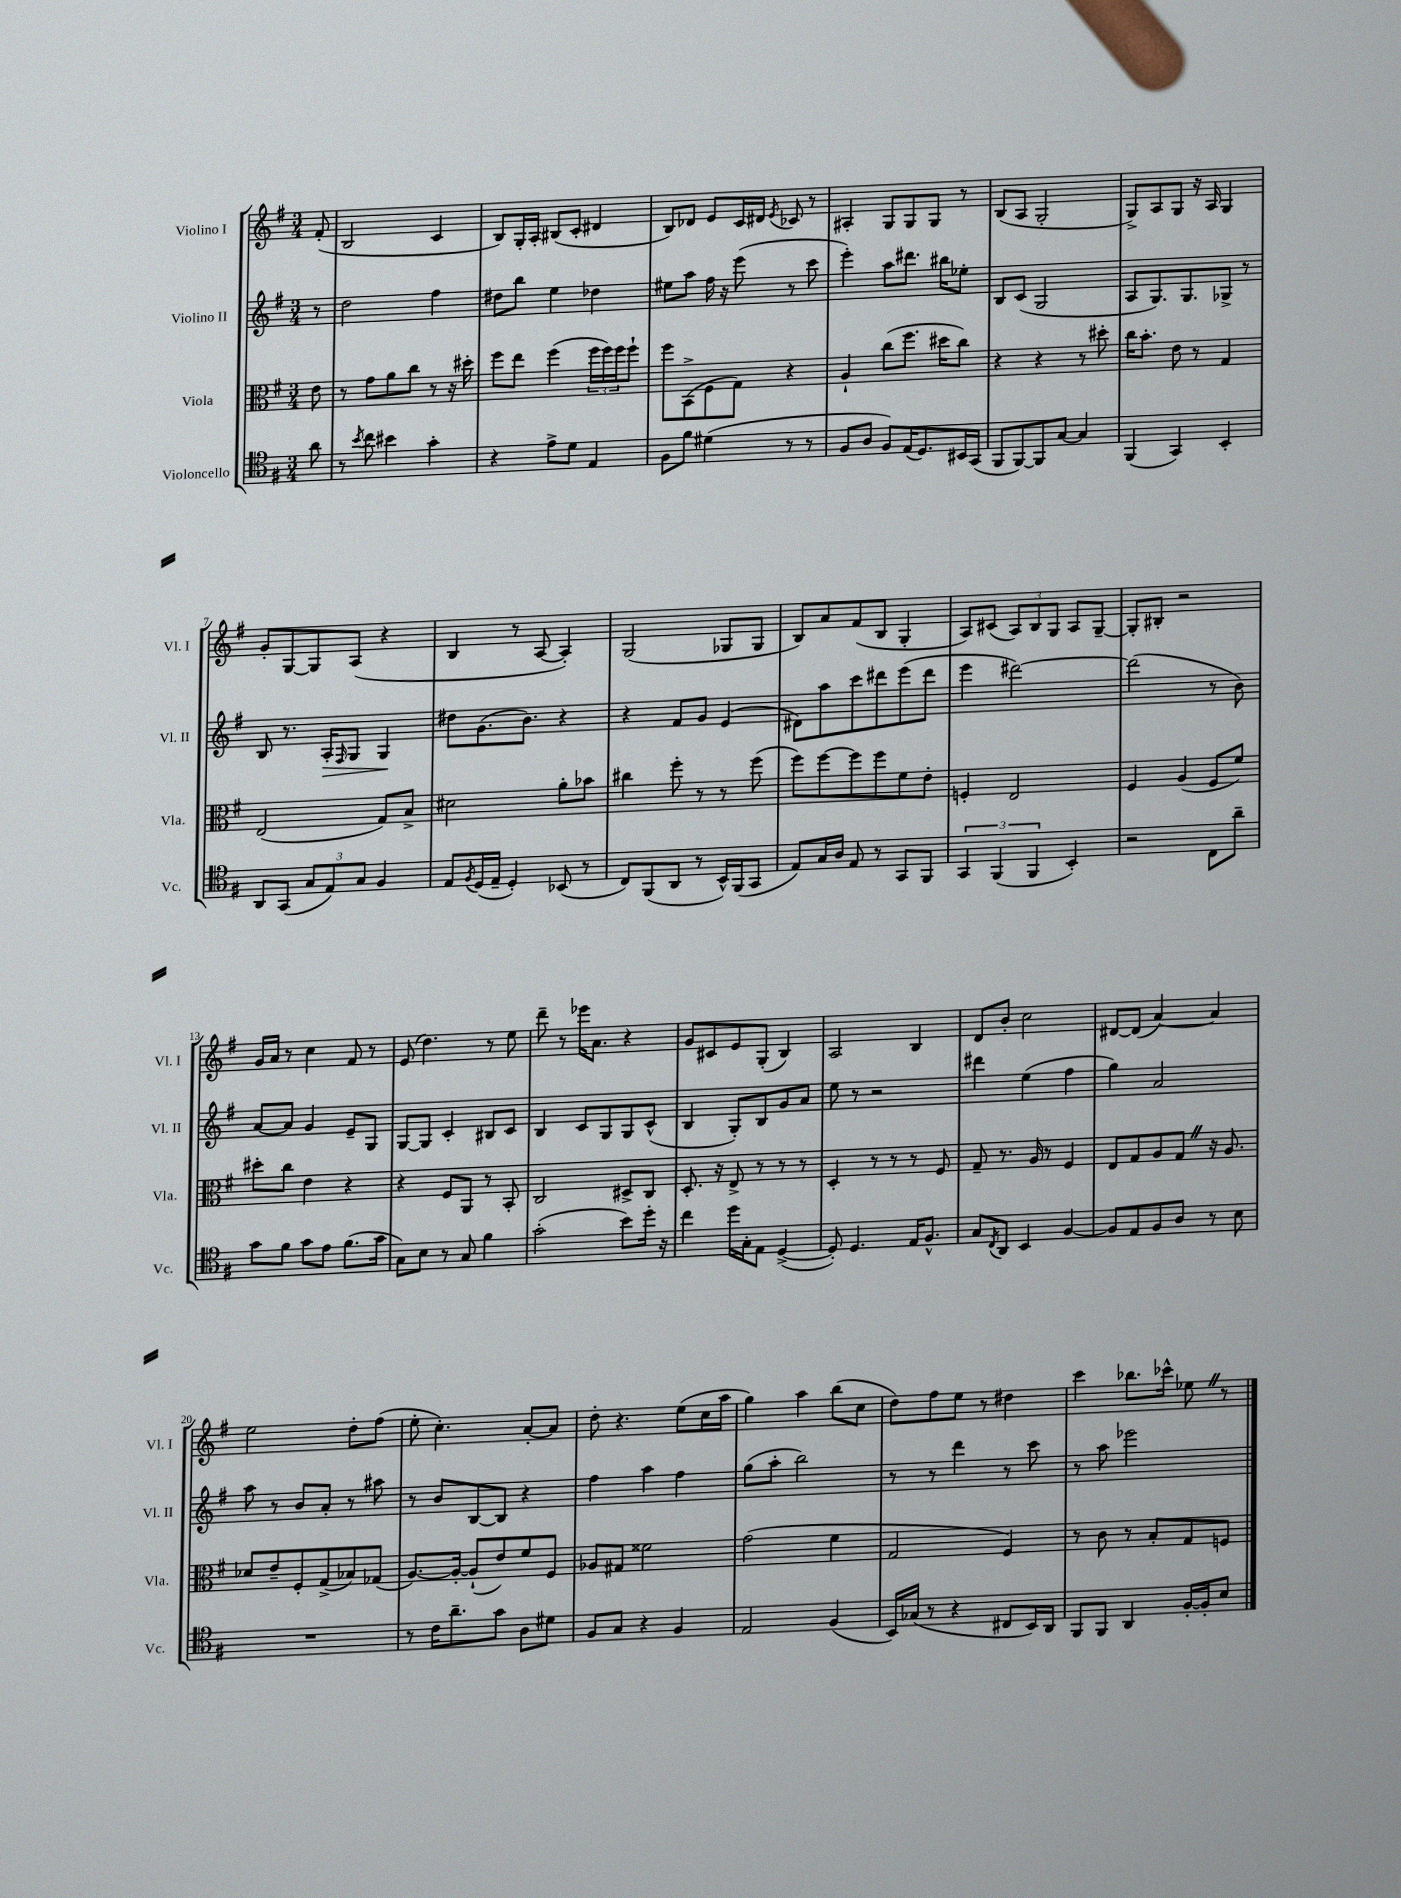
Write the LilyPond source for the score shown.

<<
\new StaffGroup <<
\new Staff = "s0" \with { instrumentName = "Violino I" shortInstrumentName = "Vl. I" } {
    \clef treble \key g \major \numericTimeSignature \time 3/4 \partial 8
    fis'8-.( |
    b2 c'4 |
    b8) g16-. a16-. bis8( c'8-. dis'4 |
    b8) des'8 e'8 c'16 dis'16 \acciaccatura { e'8 } ces'8 r8 |
    ais4-. g8 g8 g8 r8 |
    b8( a8 g2-. |
    g8->) a8 g8 r16 a16 g4 |
    g'8-. g8~ g8 a8( r4 |
    b4 r8 a8~ a4-.) |
    g2( ges8 ges8 |
    b8) a'8 fis'8( b8 g4-. |
    a8) cis'8( \tuplet 3/2 { a8) b8 g8 } a8 g8~-- |
    g8-. bis8-. r2 |
    g'16 a'16 r8 c''4 fis'8 r8 |
    e'8( d''4.) r8 e''8 |
    d'''8-- r8 ees'''16 a'8. r4 |
    g'8 cis'8 e'8 g8-.( b4) |
    a2 b4 |
    d'8 b'8-. c''2 |
    dis'8~ dis'8( a'4~) a'4 |
    e''2 d''8-. fis''8( |
    e''8-. c''4.-.) a'8~-. a'8 |
    d''8-. r4. e''8( c''16 a''16 |
    g''4) a''4 b''8( c''8 |
    d''8) fis''8 e''8 r8 dis''4 |
    c'''4 bes''8. ces'''16-^ ees''8 \once \override BreathingSign.text = \markup { \musicglyph "scripts.caesura.straight" } \breathe r8 \bar "|." |
}
\new Staff = "s1" \with { instrumentName = "Violino II" shortInstrumentName = "Vl. II" } {
    \clef treble \key g \major \numericTimeSignature \time 3/4 \partial 8
    r8 |
    d''2 fis''4 |
    dis''8 b''8 e''4 des''4 |
    eis''8 a''8 fis''16 r16 e'''8( r8 c'''8 |
    e'''4-.) a''8 dis'''8. bis''16 ees''8-. |
    b8 c'8( g2 |
    a8 g8.) g8. ges8-> r8 |
    b8 r8. a16-.\> \grace { fis16 } g8 g4\! |
    dis''8 g'8.( b'8.) r4 |
    r4 fis'8 g'8 e'4( |
    dis'8) a''8 c'''8 dis'''8 e'''8( dis'''8 |
    e'''4 dis'''2~) |
    dis'''2( r8 b'8) |
    a'8~ a'8 g'4 e'8-- g8 |
    g8~ g8 c'4-. bis8 c'8 |
    b4 c'8 g8 g8 c'8-^( |
    b4 g8-.) b8 g'8 a'8 |
    e''8 r8 r2 |
    dis'''4 e''4( fis''4 |
    g''4) a'2 |
    a''8 r8 b'8 a'8-. r8 ais''8 |
    r8 b'8 b8~ b8 r4 |
    fis''4 a''4 fis''4 |
    g''8( a''8-. b''2) |
    r8 r8 d'''4 r8 c'''8 |
    r8 a''8 ees'''2 \bar "|." |
}
\new Staff = "s2" \with { instrumentName = "Viola" shortInstrumentName = "Vla." } {
    \clef alto \key g \major \numericTimeSignature \time 3/4 \partial 8
    e'8 |
    r8 g'8 a'8 c''8 r8 r16 dis''16-. |
    fis''8 e''8 fis''4( \tuplet 3/2 { fis''16 fis''16) fis''16 } fis''8-! |
    fis''8 b,8->( fis8 g8) r4 |
    a4-! c''8( fis''8. dis''16 c''8) |
    r4 r4 r8 dis''8-. |
    c''16 b'8.-. e'8 r8 g4 |
    e2( g8) b8-> |
    dis'2 a'8-. bes'8 |
    cis''4 fis''8-. r8 r8 fis''8( |
    fis''8) fis''8~ fis''8 fis''8 fis'8 e'8-. |
    f4-. e2 |
    fis4 a4( fis8 fis'8) |
    dis''8-. c''8 e'4 r4 |
    r4 fis8 a,8 r8 b,8-. |
    c2 dis8-> c8 |
    d8.-. r16 e8-> r8 r8 r8 |
    d4-. r8 r8 r8 fis8 |
    g8-- r8. a16 r8 fis4 |
    e8 g8 a8 g8 \once \override BreathingSign.text = \markup { \musicglyph "scripts.caesura.straight" } \breathe r16 a8. |
    des'8 e'8-- fis8-. g8->( bes8) ges8( |
    a8.~) a16~-. a8-!( e'8) fis'8 fis8 |
    aes8 gis8 fisis'2 |
    g'2( fis'4 |
    g2 fis4) |
    r8 c'8 r8 b8-. g8 f8 \bar "|." |
}
\new Staff = "s3" \with { instrumentName = "Violoncello" shortInstrumentName = "Vc." } {
    \clef tenor \key g \major \numericTimeSignature \time 3/4 \partial 8
    a'8 |
    r8 \acciaccatura { b'8 } c''8 bis'4 g'4-. |
    r4 e'8-> d'8 e4 |
    fis8 fis'8 dis'4( r8 r8 |
    fis8 a8 fis8) e16( d8.) bis,16 g,16( |
    fis,8 fis,8~) fis,8 g8~ g4 |
    fis,4( g,4) b,4-. |
    a,8 g,8( \tuplet 3/2 { g8 e8) g8 } fis4 |
    e8 \acciaccatura { fis8 } d16( e16-- d4-.) bes,8( r8 |
    c8) fis,8( a,8 r8 b,16-^) fis,16( g,8 |
    e8) g16 a16 e8 r8 g,8 fis,8 |
    \tuplet 3/2 { g,4 fis,4( fis,4 } b,4-.) |
    r2 c8 a'8-- |
    g'8 fis'8 g'8 e'8 fis'8.( g'16 |
    g8) b8 r8 g8 fis'4 |
    g'2-.( b'8) d''16-. r16 |
    c''4 d''16 g16-. e8 d4~->( |
    d8-.) d4. e16 fis8.-^ |
    g8 \acciaccatura { c8 } a,8 b,4 fis4~ |
    fis8 e8 fis8 a8 r8 b8 |
    R2. |
    r8 c'16 a'8.-- g'8 a8 dis'8 |
    fis8 g8 r4 fis4 |
    e2 fis4( |
    b,16) ges16( r8 r4 cis8 b,16) a,16 |
    fis,8 fis,8 a,4 fis16~-. fis16-. b8 \bar "|." |
}
>>
>>
